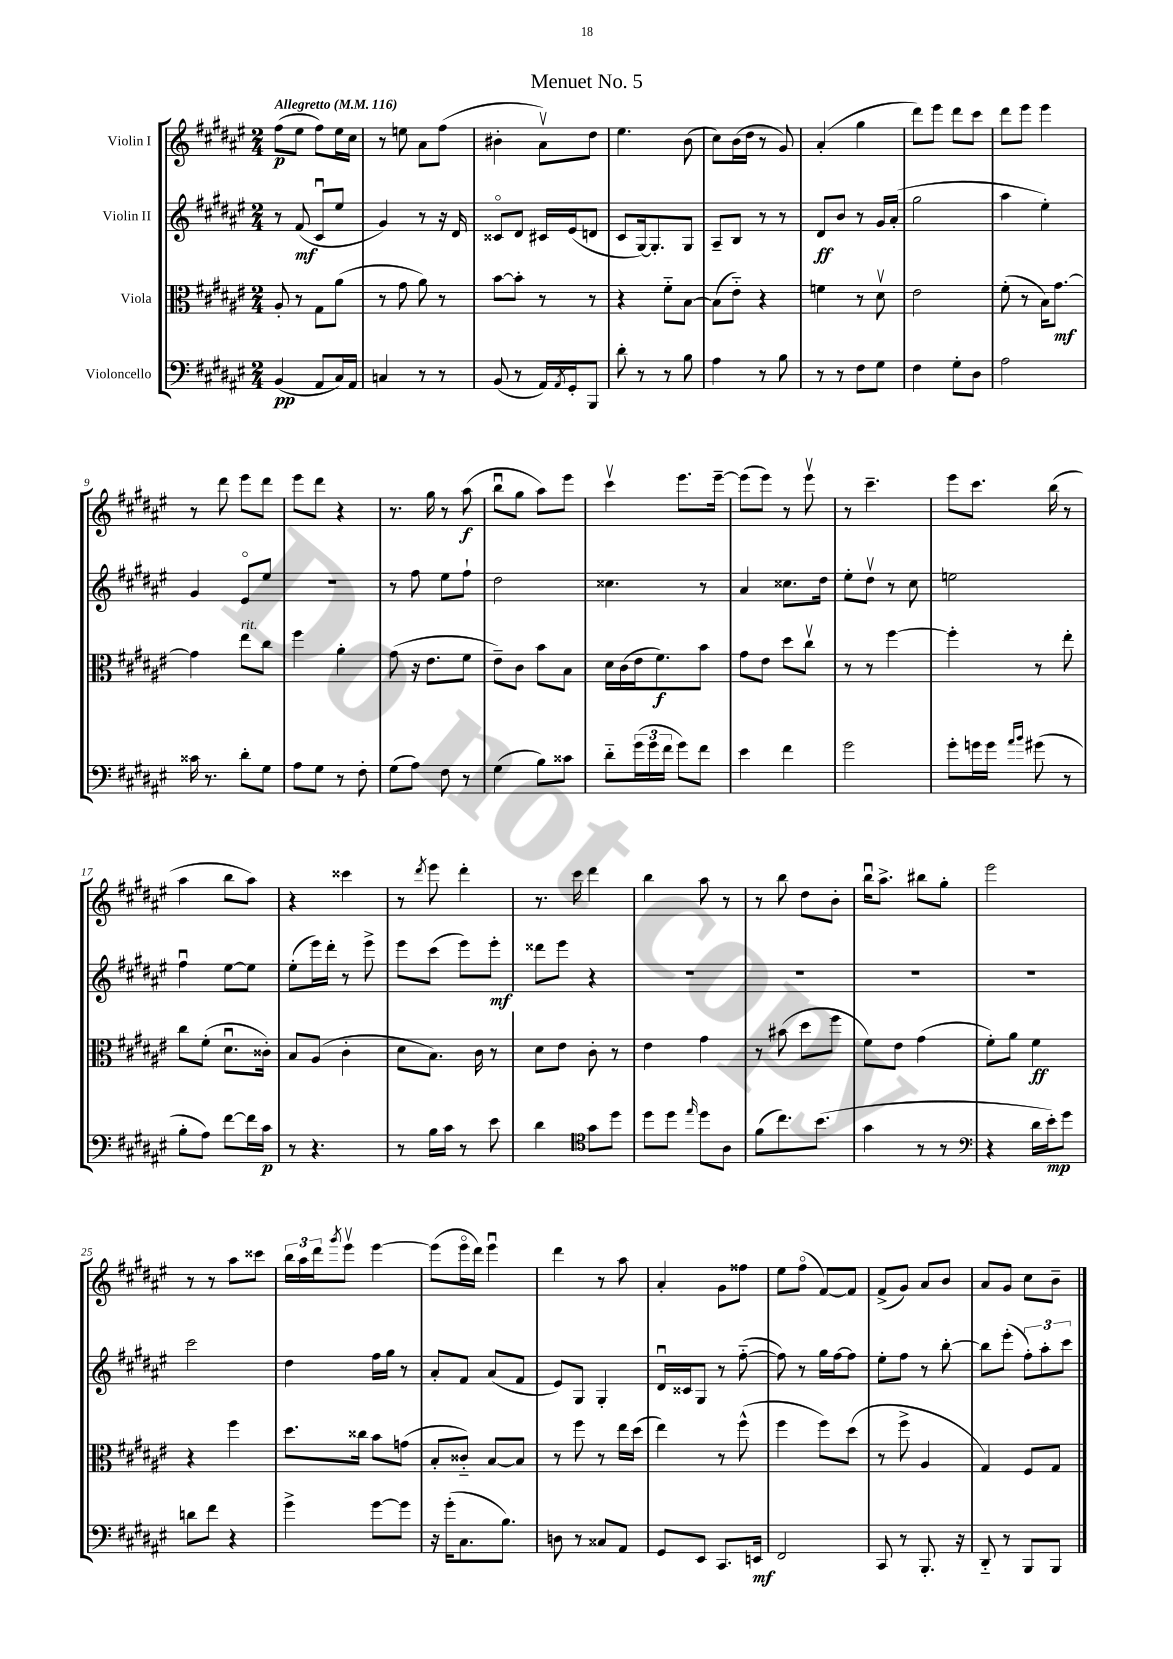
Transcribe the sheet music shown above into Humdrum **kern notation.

**kern	**kern	**kern	**kern
*staff4	*staff3	*staff2	*staff1
*clefF4	*clefC3	*clefG2	*clefG2
*k[f#c#g#d#a#e#]	*k[f#c#g#d#a#e#]	*k[f#c#g#d#a#e#]	*k[f#c#g#d#a#e#]
*M2/4	*M2/4	*M2/4	*M2/4
*MM116	*MM116	*MM116	*MM116
(4BB	8A#'	8r	(8ff#
.	8r	(8f#	8ee#
8AA#	8G#	8c#u	8ff#)
16C#)	(8a#	8ee#	16ee#
16AA#	.	.	16cc#
=	=	=	=
4C	8r	4g#)	8r
.	8g#	.	8ee
8r	8a#)	8r	8a#
8r	8r	16r	(8ff#
.	.	16d#	.
=	=	=	=
(8BB	[8b	8c##o	4b#'
8r	8b']	8d#	.
16AA#)	8r	16c#	8a#v)
8qAA#	.	.	.
16GG#'	.	(16e#	.
8BBB	8r	8d	8dd#
=	=	=	=
8d#'	4r	8c#	4.ee#
8r	.	[16G#)	.
.	.	8.G#']	.
8r	8f#'~	.	.
8B	[8B	8G#	(8b
=	=	=	=
4A#	(8B]	8A#~	8cc#)
.	8e#'~)	8B	(16b
.	.	.	16dd#
8r	4r	8r	8r
8B	.	8r	8g#)
=	=	=	=
8r	4f	8d#	(4a#'
8r	.	8b	.
8F#	8r	8r	4gg#
8G#	8d#v	16g#	.
.	.	(16a#'	.
=	=	=	=
4F#	2e#	2gg#	8ddd#)
.	.	.	8eee#
8G#'	.	.	8ddd#
8D#	.	.	8ccc#
=	=	=	=
2A#	(8f#'	4aa#	8ddd#
.	8r	.	8eee#
.	16B)	4ee#')	4eee#
.	[8.g#	.	.
=	=	=	=
16c##	4g#]	4g#	8r
8.r	.	.	.
.	.	.	8ddd#
8d#'	8ee#	8e#o	8eee#
8G#	8cc#	8ee#	8ddd#
=	=	=	=
8A#	4ff#	2r	8eee#
8G#	.	.	8ddd#
8r	4a#'	.	4r
8F#'	.	.	.
=	=	=	=
(8G#	(8g#	8r	8.r
8A#)	16r	8ff#	.
.	8.e#	.	16gg#
8F#	.	8ee#	8r
8r	8f#	8ff#`	(8aa#
=	=	=	=
(4G#	8e#~)	2dd#	8bbu
.	8c#	.	8gg#
8B)	8b	.	8aa#)
8c##	8B	.	8eee#
=	=	=	=
8d#'~	16d#	4.cc##	4ccc#v
.	(16c#	.	.
(24g#	16e#	.	.
24g#	.	.	.
.	8.f#)	.	.
24f#	.	.	.
8g#)	.	.	8.eee#
8f#	8b	8r	.
.	.	.	[16eee#~
=	=	=	=
4e#	8g#	4a#	(8eee#]
.	8e#	.	8eee#)
4f#	8dd#	8.cc##	8r
.	8cc#v	.	8eee#v
.	.	16dd#	.
=	=	=	=
2g#	8r	8ee#'	8r
.	8r	8dd#v	4.ccc#~
.	[4ff#	8r	.
.	.	8cc#	.
=	=	=	=
8g#'	4ff#']	2ee	8eee#
16g	.	.	8.ccc#
16g	.	.	.
16qqa#	.	.	.
16qqb	.	.	.
(8g#	8r	.	.
.	.	.	(16bb
8r	8ee#'	.	8r
=	=	=	=
8B'	8cc#	4ff#u	4aa#
8A#)	(8f#'	.	.
[8f#	8.d#u	[8ee#	8bb
16f#]	.	8ee#]	8aa#)
16c#	16c##')	.	.
=	=	=	=
8r	8B	(8ee#'	4r
4.r	(8A#	16eee#)	.
.	.	16ddd#'	.
.	4c#'	8r	4ccc##
.	.	8eee#^	.
=	=	=	=
8r	8d#	8eee#	8r
.	.	.	8qddd#
16B	8.B)	(8ccc#	8eee#
16c#	.	.	.
8r	.	8eee#)	4ddd#'
.	16c#	.	.
8e#	8r	8eee#'	.
=	=	=	=
4d#	8d#	8ddd##	8.r
.	8e#	8eee#	.
.	.	.	16ccc#
*clefC4	*	*	*
8g#	8c#'	4r	4ddd#
8dd#	8r	.	.
=	=	=	=
8dd#	4e#	2r	4bb
8dd#	.	.	.
16qqee#	.	.	.
8dd#	4g#	.	8aa#
8A#	.	.	8r
=	=	=	=
(8f#	8r	2r	8r
8.cc#)	(8b#	.	8bb
.	8dd#	.	8dd#
(8.b	.	.	.
.	8ff#	.	8b'
=	=	=	=
4g#	8f#)	2r	16bbu
.	.	.	8.aa#^
.	8e#	.	.
8r	(4g#	.	8bb#
8r	.	.	8gg#'
=	=	=	=
*clefF4	*	*	*
4r	8f#')	2r	2eee#
.	8a#	.	.
16d#	4f#	.	.
16e#')	.	.	.
8g#	.	.	.
=	=	=	=
8d	4r	2ccc#	8r
8f#	.	.	8r
4r	4ff#	.	8aa#
.	.	.	8ccc##
=	=	=	=
4g#^	8.dd#	4dd#	24bb
.	.	.	24aa#
.	.	.	24ddd#
.	.	.	8qggg#
.	.	.	8eee#v
.	16cc##	.	.
[8g#	8b	16ff#	[4eee#
.	.	16gg#	.
8g#]	(8g	8r	.
=	=	=	=
16r	8B'	8a#'	(8eee#]
(16g#'	.	.	.
8.C#	8c##'~)	8f#	16eee#o
.	.	.	16ddd#)
.	[8B	(8a#	4eee#u
8.B)	.	.	.
.	8B]	8f#	.
=	=	=	=
8D	8r	8e#)	4ddd#
8r	8ff#	8G#	.
8C##	8r	4G#'	8r
8AA#	16ee#	.	8aa#
.	(16dd#	.	.
=	=	=	=
8GG#	4ee#)	16d#u	4a#'
.	.	16c##	.
8EE#	.	8G#	.
8.CC#	8r	8r	8g#
.	(8ff#^^	([8ff#'~	8ff##
16EE	.	.	.
=	=	=	=
2FF#	4ff#	8ff#])	8ee#
.	.	8r	(8ff#o
.	8ff#)	16gg#	[8f#)
.	.	[16ff#	.
.	(8dd#	8ff#]	8f#]
=	=	=	=
8CC#	8r	8ee#'	(8f#^
8r	8ff#^	8ff#	8g#)
8.BBB'	4A#	8r	8a#
.	.	[8bb'	8b
16r	.	.	.
=	=	=	=
8DD#'~	4G#)	8bb]	8a#
8r	.	(8eee#'	8g#
8BBB	8F#	12ff#')	8cc#
.	.	12aa#'	.
8BBB	8G#	.	8b~
.	.	12ccc#	.
==	==	==	==
*-	*-	*-	*-
